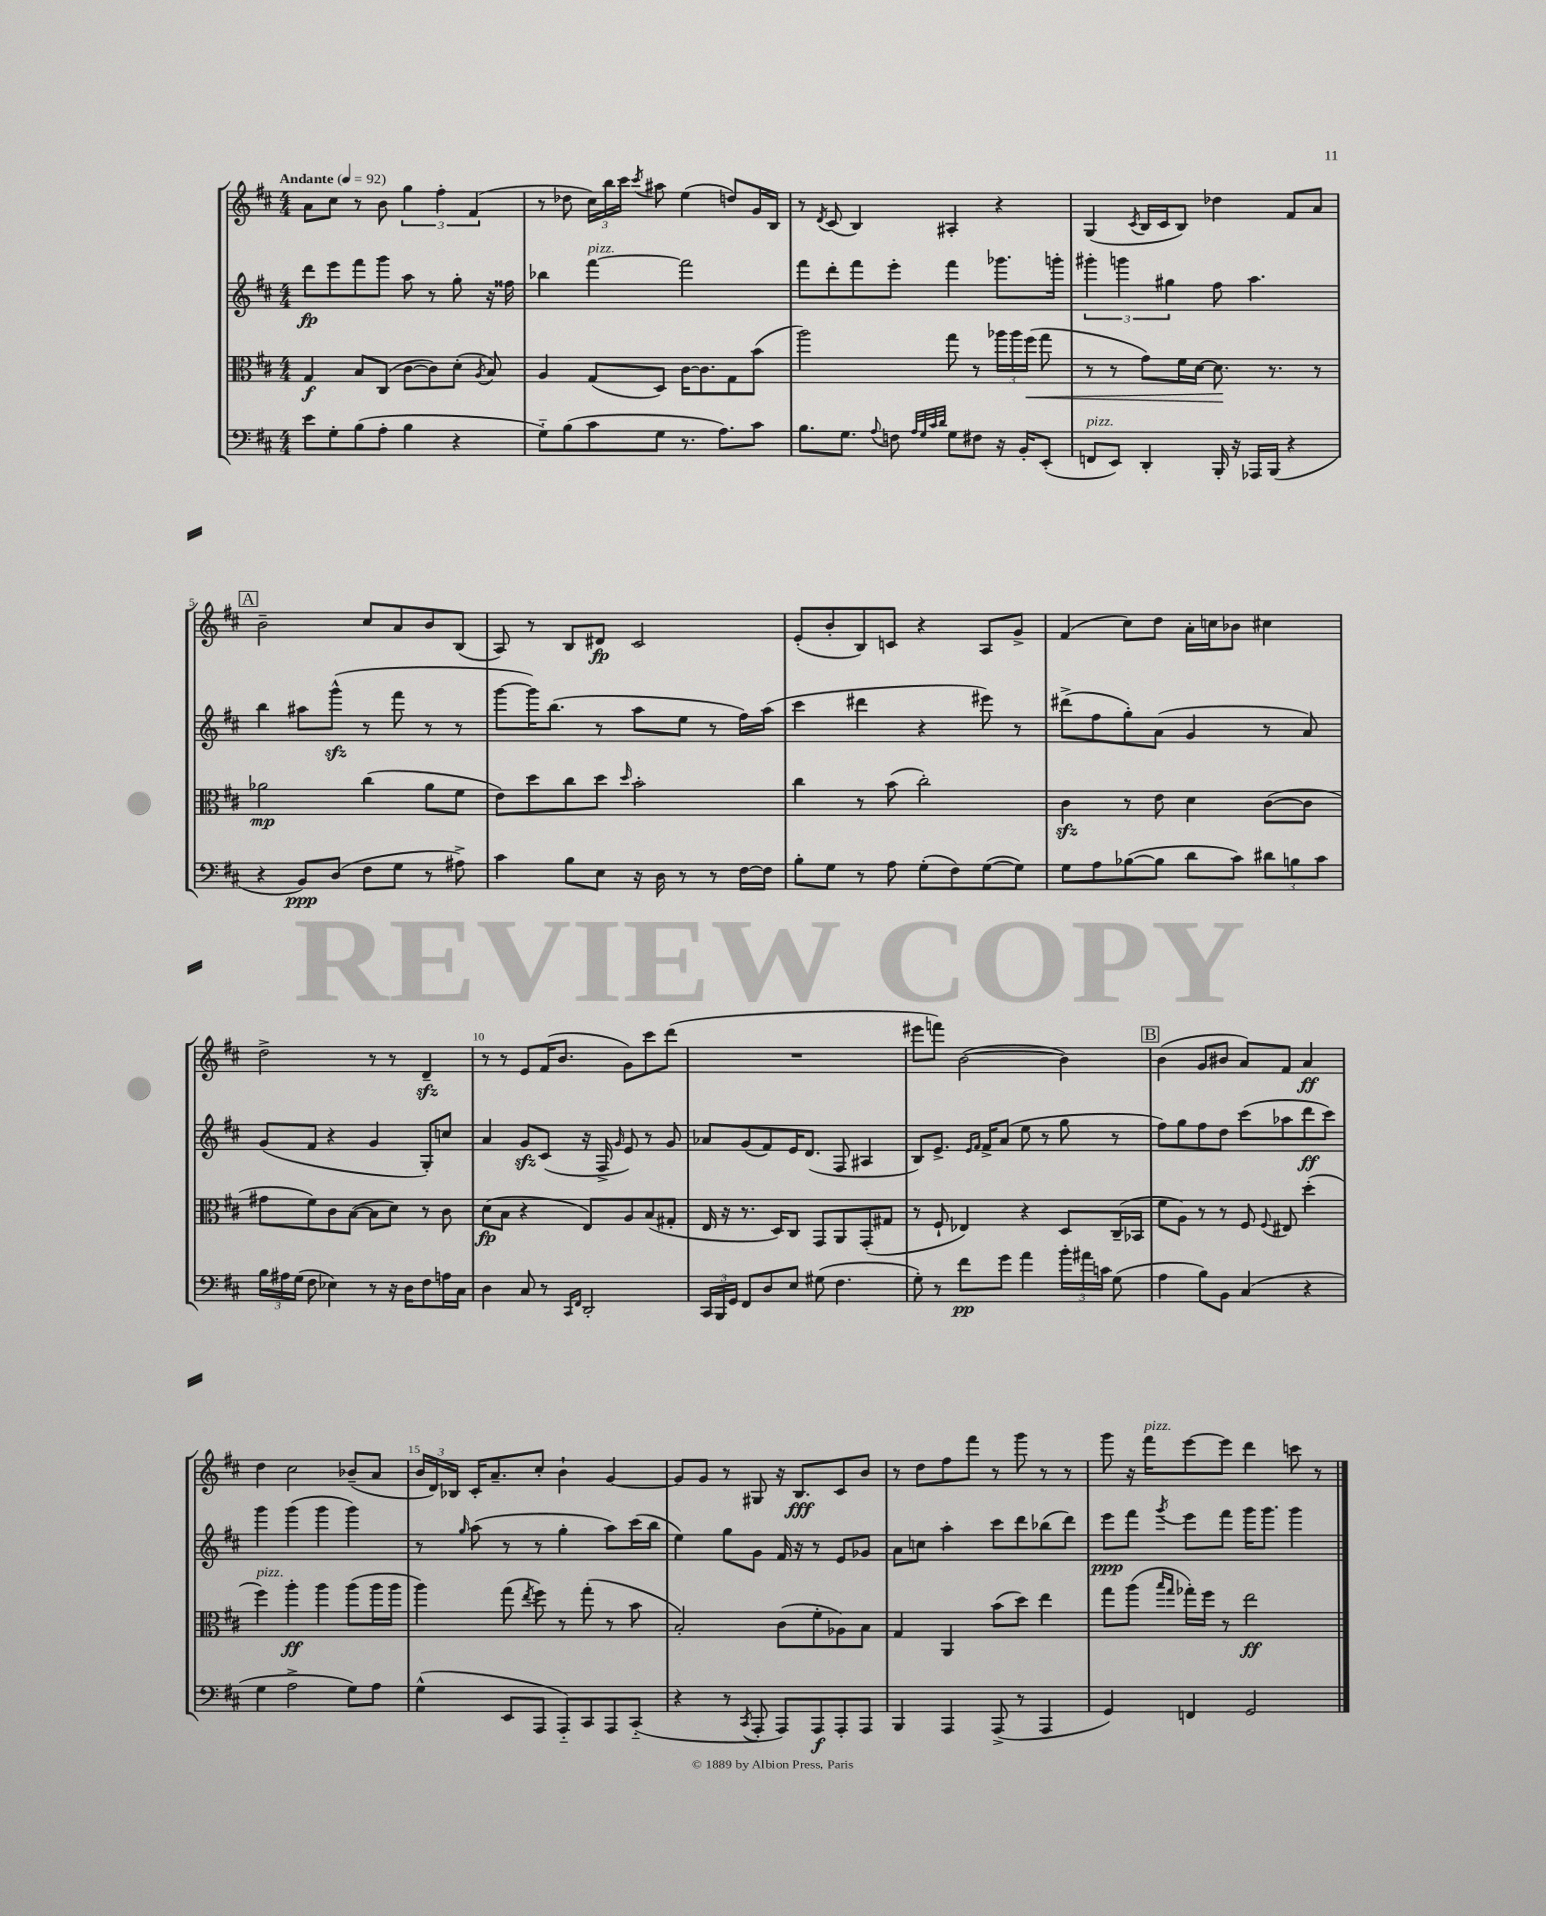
<<
\new StaffGroup <<
\new Staff = "s0" {
    \clef treble \key d \major \numericTimeSignature \time 4/4 \tempo "Andante" 4 = 92
    \autoBeamOff a'8[ cis''8] r8 b'8 \tuplet 3/2 { g''4 fis''4-. fis'4( } |
    r8 des''8 \tuplet 3/2 { cis''16[) b''16 cis'''16] } \acciaccatura { cis'''8 } ais''8 e''4( d''8[) g'16 b16] |
    r8 \acciaccatura { d'8 } cis'8( b4) ais4-. r4 |
    g4( \acciaccatura { cis'8 } b16[ cis'16 b8]) des''4 fis'8[ a'8] |
    \mark \markup { \box "A" } b'2-- cis''8[ a'8 b'8 b8]( |
    a8) r8 b8[ dis'8]\fp cis'2 |
    e'8[-.( b'8-. b8) c'8] r4 a8[ g'8]-> |
    fis'4( cis''8[) d''8] a'16[-. c''16 bes'8] cis''4 |
    d''2-> r8 r8 d'4--\sfz |
    r8 r8 e'8[ fis'16( b'8.] g'8[) cis'''8 d'''8]( |
    R1 |
    eis'''8[ f'''8]) b'2~( b'4) |
    \mark \markup { \box "B" } b'4( g'8[ bis'8] a'8[) fis'8] a'4\ff |
    d''4 cis''2 bes'8[--( a'8] |
    \tuplet 3/2 { b'16[ d'16) bes16] } cis'16[-. a'8.-- cis''8]-. b'4-! g'4~ |
    g'8[ g'8] r8 gis8 r16 b8.[\fff cis'8 b'8] |
    r8 d''8[ fis''8 fis'''8] r8 g'''8 r8 r8 |
    g'''8 r16 fis'''16[^\markup { \italic "pizz." } e'''8~ e'''8] d'''4 c'''8 r8 \bar "|." |
}
\new Staff = "s1" {
    \clef treble \key d \major \numericTimeSignature \time 4/4
    \autoBeamOff d'''8[\fp e'''8 fis'''8 g'''8] a''8 r8 g''8-. r16 fisis''16 |
    bes''4 fis'''4~^\markup { \italic "pizz." } fis'''2 |
    fis'''8[ d'''8-. fis'''8 e'''8]-. fis'''4 ges'''8.[ g'''16]-. |
    \tuplet 3/2 { gis'''4-. g'''4 gis''4 } fis''8 a''4. |
    \mark \markup { \box "A" } b''4 ais''8[ g'''8]-^\sfz( r8 fis'''8 r8 r8 |
    g'''8[~ g'''16) b''8.]( r8 a''8[ e''8] r8 fis''16[) a''16]( |
    cis'''4 dis'''4 r4 eis'''8) r8 |
    dis'''8[->( fis''8 g''8-.) a'8]( g'4 r8 a'8) |
    g'8[( fis'8] r4 g'4 g8[-.) c''8] |
    a'4 g'8[\sfz cis'8]( r16 fis16-> \grace { g'16 } e'8) r8 g'8 |
    aes'8[ g'8( fis'8) e'16 d'8.]( fis8 ais4 |
    b8[) e'8.]-> \grace { e'16[ fis'16] } fis'16[-> a'8]( e''8 r8 g''8 r8 |
    \mark \markup { \box "B" } fis''8[) g''8 fis''8 d''8] cis'''8[( aes''8 d'''8\ff cis'''8]) |
    g'''4 g'''4( g'''4 g'''4) |
    r8 \grace { g''16 } a''8( r8 r8 g''4-. a''8[) cis'''16( b''16] |
    e''4) g''8[ g'8] fis'16 r16 r8 e'8[ ges'8] |
    a'8[ c''8] a''4-. cis'''8[ d'''8 bes''8( d'''8]) |
    e'''8[\ppp fis'''8] \acciaccatura { g'''8 } e'''8[ fis'''8] g'''16[ g'''8.] g'''4 \bar "|." |
}
\new Staff = "s2" {
    \clef alto \key d \major \numericTimeSignature \time 4/4
    \autoBeamOff g4\f b8[ cis8]( cis'8[~ cis'8) d'8]-.( \acciaccatura { a8 } b8) |
    a4 g8[( d8]) cis'16[~ cis'8. g8 b'8]( |
    a''2) g''8 r8 \tuplet 3/2 { aes''16[ aes''16 fis''16]\<( } g''8 |
    r8 r8 g'8[) fis'16 d'16]~ d'8.\! r8. r8 |
    \mark \markup { \box "A" } aes'2\mp cis''4( aes'8[ fis'8] |
    e'8[) d''8 cis''8 d''8] \grace { d''16 } b'2-. |
    cis''4 r8 b'8( cis''2-.) |
    cis'4\sfz r8 e'8 d'4 cis'8[~( cis'8] |
    gis'8[ fis'8) cis'8 b8]~( b8[ d'8]) r8 cis'8 |
    d'8[\fp( b8] r4 e8[) a8 b8( gis8]-. |
    e16 r16 r8. d16[) cis8] g,8[ a,8 g,8-.( gis8] |
    r8 fis8-! ees4) r4 d8[ cis16--( bes,16] |
    \mark \markup { \box "B" } fis'8[ a8]) r8 r8 fis8 \appoggiatura { fis8 } eis8 d''4-.( |
    fis''4^\markup { \italic "pizz." }) a''4-.\ff a''4 a''8[( a''16 a''16] |
    a''4) g''8( \acciaccatura { e''8 } fis''8) r8 g''8-.( r8 b'8 |
    b2-.) cis'8[( fis'8-. aes8) b8] |
    g4 a,4 b'8[( d''8]) e''4 |
    g''8[ a''8]( \grace { b''16[ g''16] } ges''16[-.) fis''16] r8 e''2\ff \bar "|." |
}
\new Staff = "s3" {
    \clef bass \key d \major \numericTimeSignature \time 4/4
    \autoBeamOff e'8[ g8-. b8( a8]-. b4 r4 |
    g8[-_) b8( cis'8 g8] r8. a8.[) cis'8] |
    b8.[ g8.] \appoggiatura { a8 } f8 \grace { a32[ g32 cis'32 d'32] } g8[ fis8] r16 b,16[-. e,8]-.( |
    f,8[^\markup { \italic "pizz." } e,8]) d,4-. b,,16-. r16 aes,,16[ b,,16]( r4 |
    \mark \markup { \box "A" } r4 b,8[\ppp) d8]( fis8[ g8] r8 ais8->) |
    cis'4 b8[ e8] r16 d16 r8 r8 fis16[~ fis16] |
    b8[-. g8] r8 a8 g8[-.( fis8) g8~( g8]) |
    g8[ a8 bes8~( bes8] d'8[ cis'8]) \tuplet 3/2 { dis'8[ b8 cis'8] } |
    \tuplet 3/2 { b16[ ais16 g16]( } fis8 ees4) r8 r16 d16[ fis8 a16 cis16] |
    d4 cis8 r8 \grace { cis,16[ fis,16] } d,2-. |
    \tuplet 3/2 { cis,16[ b,,16 g,16] } fis,8[ d8 e8] gis8( fis4. |
    g8-.) r8 fis'8[\pp g'8] a'4 \tuplet 3/2 { b'16[-. ais'16 c'16] } g8( |
    \mark \markup { \box "B" } a4 b8[) b,8] cis4( r4 |
    g4 a2-> g8[) a8] |
    g4-^( e,8[ a,,8] a,,8[-_) cis,8 a,,8 cis,8]-_( |
    r4 r8 \acciaccatura { cis,8 } a,,8-. a,,8[) a,,8\f a,,8-. a,,8] |
    b,,4 a,,4 a,,8->( r8 a,,4 |
    g,4) f,4 g,2 \bar "|." |
}
>>
>>
\layout { \context { \Score \override BarNumber.break-visibility = ##(#f #t #t) barNumberVisibility = #(every-nth-bar-number-visible 5) } }
